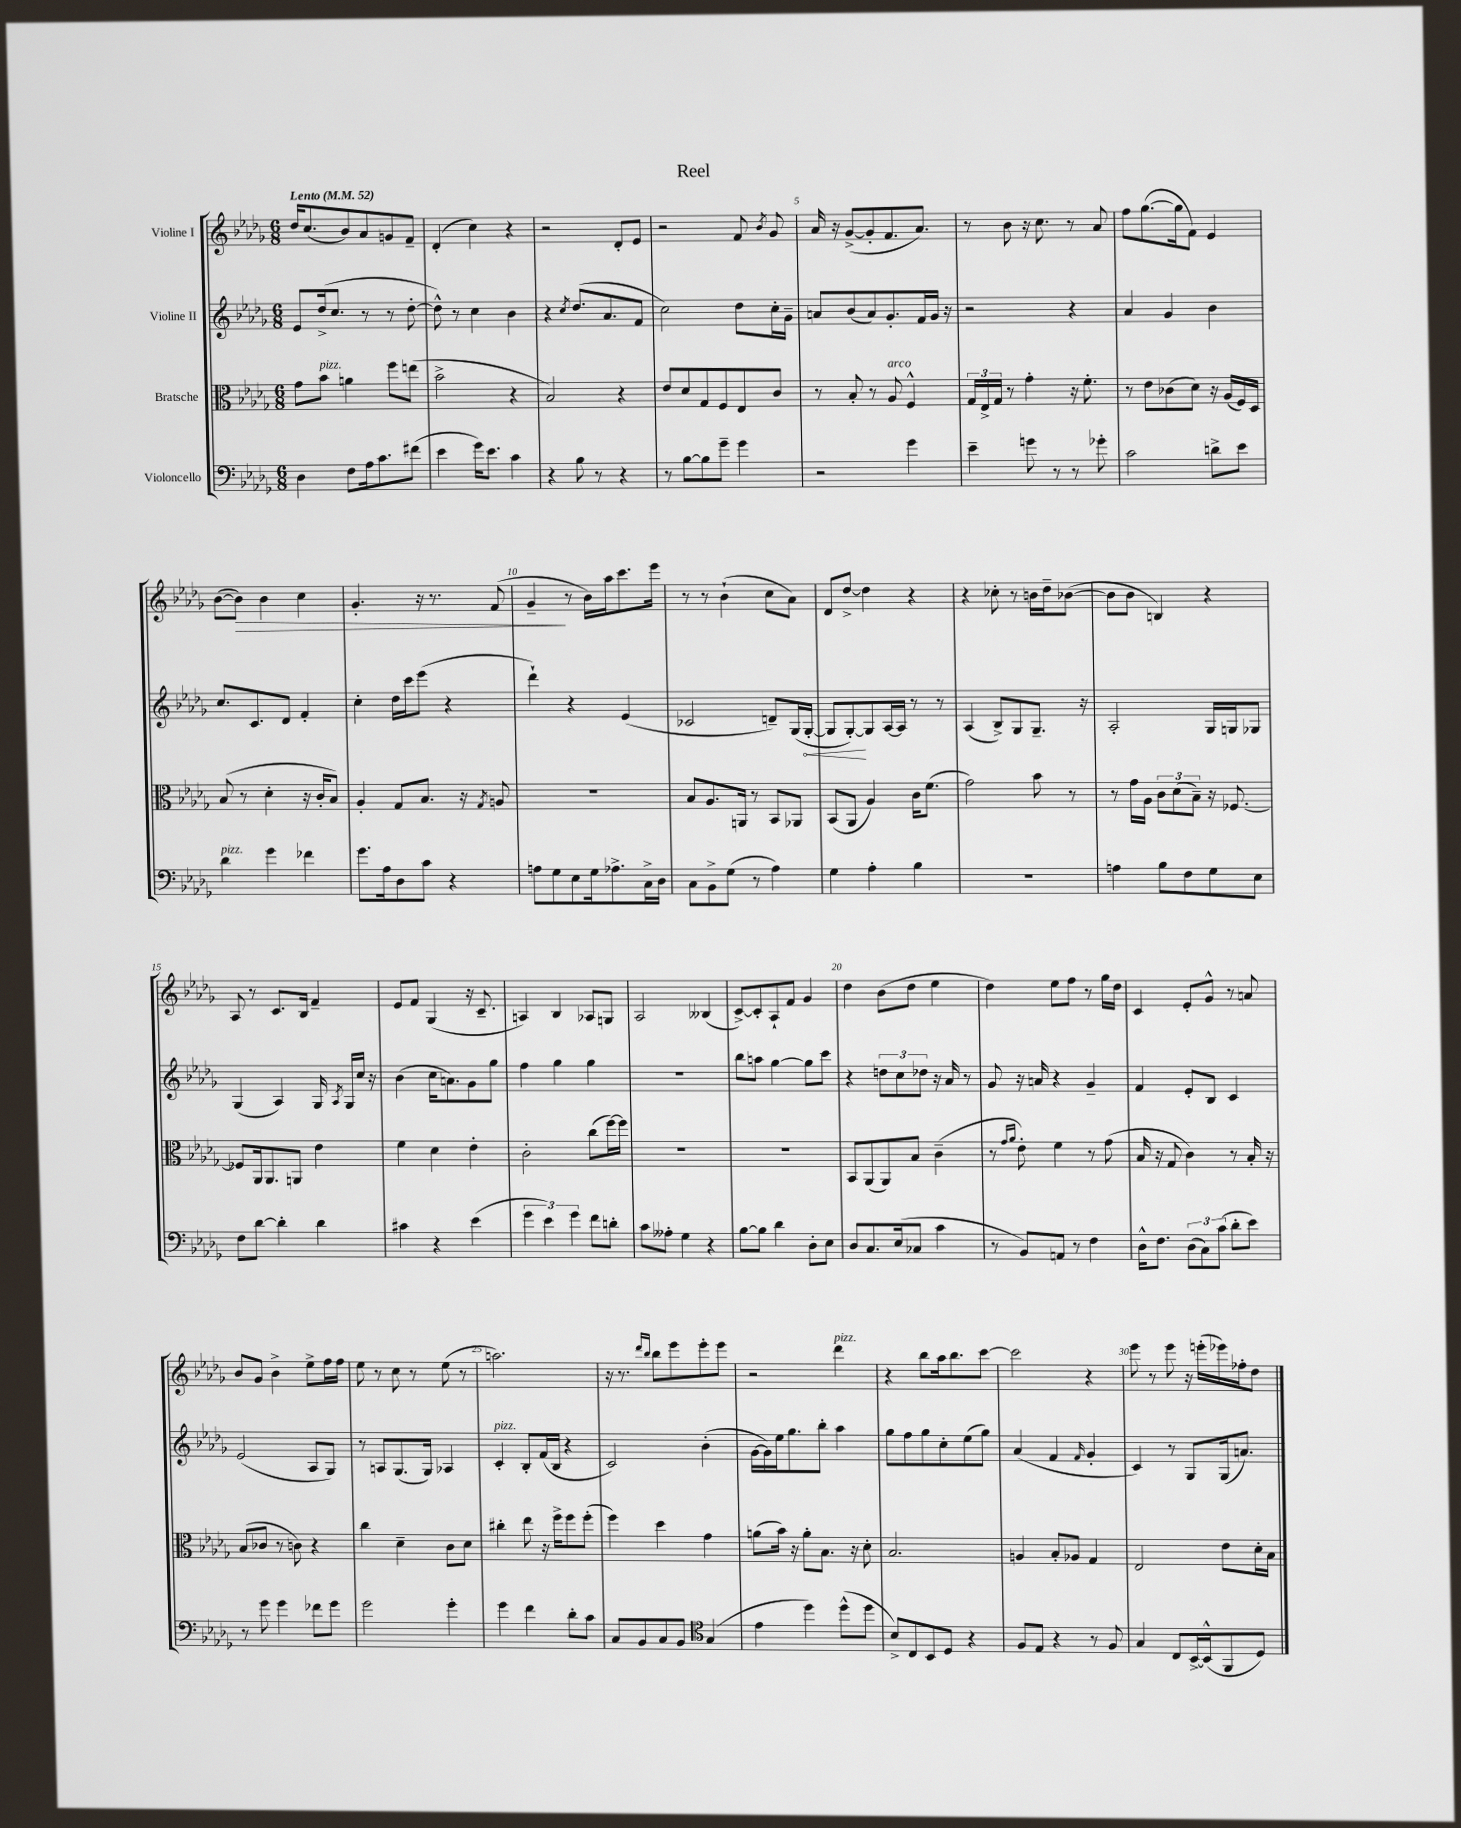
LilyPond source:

\header { title = "Reel" }
<<
\new StaffGroup <<
\new Staff = "s0" \with { instrumentName = "Violine I" } {
    \clef treble \key des \major \numericTimeSignature \time 6/8 \tempo "Lento" 4 = 52
    \autoBeamOff des''16[ c''8.( bes'8) aes'8 g'8 f'8]-- |
    des'4-.( c''4) r4 |
    r2 des'8[-. ees'8] |
    r2 f'8 \acciaccatura { bes'8 } ges'8 |
    aes'16 r16 ges'8[~->( ges'8-. f'8. aes'8.]) |
    r8 bes'8 r16 c''8. r8 aes'8 |
    f''8[ ges''8.~( ges''16 f'8]) ees'4 |
    bes'8[~( bes'8]\>) bes'4 c''4 |
    ges'4.-. r16 r8. f'8( |
    ges'4--\! r8 bes'16[) aes''16 c'''8. ees'''16] |
    r8 r8 bes'4-!( c''8[ aes'8]) |
    des'8[ des''8]~-> des''4 r4 |
    r4 ces''8-. r8 b'16[ des''16-- bes'8]~( |
    bes'8[ bes'8] b4) r4 |
    aes8 r8 c'8.[ bes16] f'4-- |
    ees'8[ f'8] ges4( r16 c'8.-- |
    a4) bes4 aes8[ g8] |
    aes2 beses4( |
    c'8[~->) c'8-. aes8-! f'8] ges'4 |
    des''4 bes'8[( des''8] ees''4 |
    des''4) ees''8[ f''8] r8 ges''16[ des''16] |
    c'4 ees'8[-. ges'8]-^ r8 a'8 |
    bes'8[ ges'8] bes'4-> ees''8[-> f''16 f''16] |
    ees''8 r8 c''8 r8 ees''8( r8 |
    a''2.) |
    r16 r8. \grace { des'''16[ bes''16] } bes''8[ ees'''8 ees'''8-. ees'''8] |
    r2 des'''4^\markup { \italic "pizz." } |
    r4 bes''8[ aes''16 bes''8. c'''8]~ |
    c'''2 r4 |
    ees'''8 r8 ees'''8 r16 e'''16[-.( ees'''16) fes''16-. des''8] \bar "|." |
}
\new Staff = "s1" \with { instrumentName = "Violine II" } {
    \clef treble \key des \major \numericTimeSignature \time 6/8
    \autoBeamOff ees'8[ des''16->( c''8.] r8 r8 des''8~-. |
    des''8-^) r8 c''4 bes'4 |
    r4 \acciaccatura { c''8 } des''8.[( aes'8. f'8] |
    c''2) des''8[ c''16-. ges'16]-- |
    a'8[ bes'8( a'8) ges'8.-. f'16 ges'16] r16 |
    r2 r4 |
    aes'4 ges'4 bes'4 |
    c''8.[ c'8. des'8] f'4-. |
    c''4-. des''16[ c'''16 ees'''8]( r4 |
    des'''4-!) r4 ees'4( |
    ces'2 d'8[--) ges16( \once \override Hairpin.circled-tip = ##t ges16]~-.\< |
    ges8[ ges8~-.\!) ges8 aes16~ aes16] r8 r8 |
    aes4( bes8[->) ges8 ges8.]-- r16 |
    aes2-. ges16[ g16 ges8] |
    ges4( aes4) ges16 \acciaccatura { aes8 } ges16[ c''16] r16 |
    bes'4( c''16[ a'8.) ges'8 ges''8] |
    f''4 ges''4 ges''4 |
    R2. |
    bes''8[ a''8] ges''4~ ges''8[ c'''8] |
    r4 \tuplet 3/2 { d''8[ c''8 des''8] } r16 aes'16 r8 |
    ges'8 r16 a'16 r4 ges'4-- |
    f'4 ees'8[-. bes8] c'4 |
    ees'2( aes8[ ges8]) |
    r8 a8[ ges8.( ges16]) aes4 |
    c'4-.^\markup { \italic "pizz." } bes8[-. f'16( bes16] r4 |
    c'2) bes'4-.( |
    ges'16[~ ges'16) ees''16 ges''8. bes''8]-. aes''4 |
    ges''8[ f''8 ges''8 c''8-. ees''8( ges''8]) |
    aes'4( f'4 \grace { f'16 } ges'4-. |
    c'4) r8 ges8[ ges16( a'8.]) \bar "|." |
}
\new Staff = "s2" \with { instrumentName = "Bratsche" } {
    \clef alto \key des \major \numericTimeSignature \time 6/8
    \autoBeamOff ges'8[ bes'8]^\markup { \italic "pizz." } a'4 f''8[ e''8]( |
    bes'2-> r4 |
    bes2) r4 |
    ees'8[ des'8 ges8 f8 ees8 c'8] |
    r8 bes8-. r8 aes8^\markup { \italic "arco" } f4-^ |
    \tuplet 3/2 { ges16[ ees16-> ges16] } r8 ges'4-. r16 f'8.-. |
    r8 ees'8[ ces'8( des'8]) r16 aes16[( f16) des16] |
    bes8( r8 des'4-. r16 c'16[-. bes8]) |
    aes4-. ges8[ bes8.] r16 \acciaccatura { ges8 } a8 |
    R2. |
    bes8[ aes8. a,16] r8 bes,8[ aes,8] |
    bes,8[( aes,8] aes4) c'16[ f'8.]( |
    ges'2) bes'8 r8 |
    r8 ges'16[ aes16] \tuplet 3/2 { c'8[ des'8( bes8]--) } r16 fes8.~ |
    fes8[ aes,16 aes,8. a,8] ees'4 |
    f'4 des'4 ees'4-. |
    c'2-. c''8[( f''16~) f''16] |
    R2. |
    R2. |
    bes,8[ aes,8( aes,8) bes8] c'4--( |
    r8 \grace { ges'16[ aes'16] } ees'8-.) f'4 r8 ges'8( |
    bes16 r16 ges8 c'4) r8 bes16-. r16 |
    bes8[( ces'8] r8 c'8) r4 |
    c''4 des'4-- c'8[ des'8] |
    cis''4-. ees''8 r16 f''16[-> f''8 f''8]-.( |
    f''4) des''4 ges'4 |
    a'8[( bes'16]) r16 a'8[-. bes8.] r16 des'8-. |
    bes2. |
    a4 bes8[-. aes8] ges4 |
    ees2 ees'8[ des'16-. bes16] \bar "|." |
}
\new Staff = "s3" \with { instrumentName = "Violoncello" } {
    \clef bass \key des \major \numericTimeSignature \time 6/8
    \autoBeamOff des4 f8[ aes16 c'8. fis'8]( |
    ees'4 ges'16[) ees'8.] c'4 |
    r4 bes8 r8 r4 |
    r8 bes8[~ bes8 ges'8]-- ges'4 |
    r2 ges'4 |
    ees'4-- g'8 r8 r8 ges'8-. |
    c'2 d'8[-> ees'8] |
    des'4^\markup { \italic "pizz." } ges'4 fes'4 |
    ges'8.[ aes16 des8 c'8] r4 |
    a8[ ges8 ees8 ges16 aes8.-> c16-> des16] |
    c8[ bes,8-> ges8]( r8 aes4) |
    ges4 aes4-. bes4 |
    r2. |
    a4 bes8[ f8 ges8 ees8] |
    f8[ des'8]~ des'4-. des'4 |
    cis'4 r4 ees'4( |
    \tuplet 3/2 { ges'4 ees'4) ges'4 } f'8[ d'8]-. |
    c'8[ aeses8]-. ges4 r4 |
    bes8[~ bes8] des'4 des8[-. ees8] |
    des8[ c8. ees16( ces8] c'4 |
    r8 bes,8[) a,8] r8 f4 |
    des16[-^ f8.] \tuplet 3/2 { des8[( c8) c'8]( } des'8[-. ees'8]) |
    r8 ges'8 ges'4 fes'8[ ges'8] |
    ges'2 ges'4-. |
    ges'4 f'4 des'8[-. c'8] |
    c8[ bes,8 c8 bes,8] \clef tenor ges4( |
    ees'4 des''4) des''8[-^( des''8] |
    bes8[->) c8 bes,8 des8] r4 |
    f8[ ees8] r4 r8 f8 |
    ges4 c8[ bes,16~-> bes,16-^( f,8 des8]) \bar "|." |
}
>>
>>
\layout { \context { \Score \override BarNumber.break-visibility = ##(#f #t #t) barNumberVisibility = #(every-nth-bar-number-visible 5) } }
